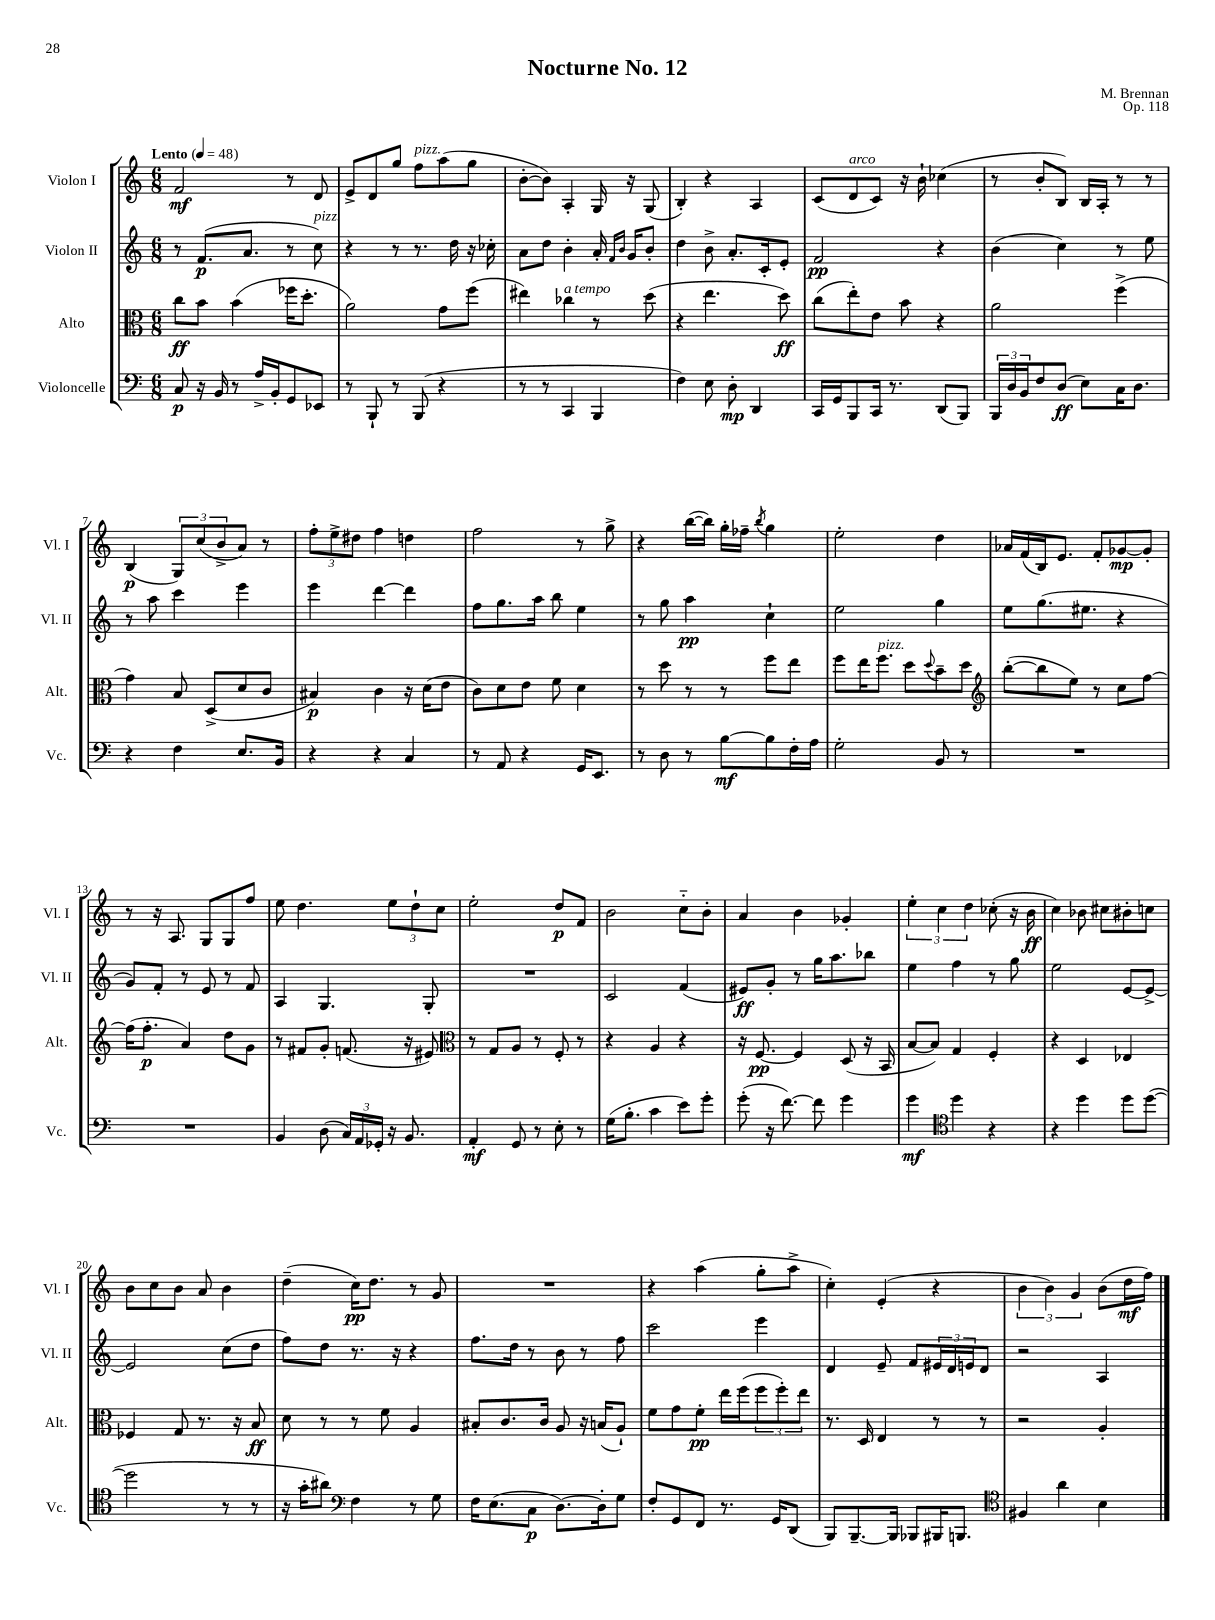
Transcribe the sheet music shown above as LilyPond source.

\header { title = "Nocturne No. 12" composer = "M. Brennan" opus = "Op. 118" }
<<
\new StaffGroup <<
\new Staff = "s0" \with { instrumentName = "Violon I" shortInstrumentName = "Vl. I" } {
    \clef treble \key c \major \numericTimeSignature \time 6/8 \tempo "Lento" 4 = 48
    f'2\mf r8 d'8 |
    e'8-> d'8 g''8 f''8^\markup { \italic "pizz." } a''8( g''8 |
    b'8~-. b'8) a4-. g16 r16 g8( |
    b4-.) r4 a4 |
    c'8( d'8^\markup { \italic "arco" } c'8) r16 b'16-! ces''4( |
    r8 b'8-. b8) b16 a16-. r8 r8 |
    b4\p( \tuplet 3/2 { g8) c''8( b'8-> } a'8) r8 |
    \tuplet 3/2 { f''8-. e''8-> dis''8 } f''4 d''4 |
    f''2 r8 g''8-> |
    r4 b''16~( b''16) g''16-. fes''16-- \acciaccatura { b''8 } g''4 |
    e''2-. d''4 |
    aes'16 f'16( b16) e'8. f'8-. ges'8~\mp ges'8-. |
    r8 r16 a8. g8 g8 f''8 |
    e''8 d''4. \tuplet 3/2 { e''8 d''8-! c''8 } |
    e''2-. d''8\p f'8 |
    b'2 c''8-_ b'8-. |
    a'4 b'4 ges'4-. |
    \tuplet 3/2 { e''4-. c''4 d''4 } ces''8-.( r16 b'16\ff |
    c''4) bes'8 cis''8 bis'8-. c''8 |
    b'8 c''8 b'8 a'8 b'4 |
    d''4--( c''16\pp) d''8. r8 g'8 |
    R2. |
    r4 a''4( g''8-. a''8-> |
    c''4-.) e'4-.( r4 |
    \tuplet 3/2 { b'4 b'4) g'4 } b'8( d''16\mf f''16) \bar "|." |
}
\new Staff = "s1" \with { instrumentName = "Violon II" shortInstrumentName = "Vl. II" } {
    \clef treble \key c \major \numericTimeSignature \time 6/8
    r8 f'8.\p( a'8. r8 c''8^\markup { \italic "pizz." }) |
    r4 r8 r8. d''16 r16 ces''16-. |
    a'8 d''8 b'4-. a'16-. \grace { f'16 b'16 } g'16 b'8-. |
    d''4 b'8-> a'8.-. c'16-. e'8-. |
    f'2\pp r4 |
    b'4( c''4) r8 e''8 |
    r8 a''8 c'''4 e'''4 |
    e'''4 d'''4~ d'''4 |
    f''8 g''8. a''16 b''8 e''4 |
    r8 g''8 a''4\pp c''4-! |
    e''2 g''4 |
    e''8 g''8.( eis''8. r4 |
    g'8) f'8-. r8 e'8 r8 f'8 |
    a4 g4. g8-. |
    R2. |
    c'2 f'4( |
    eis'8\ff) g'8-. r8 g''16 a''8. bes''8 |
    e''4 f''4 r8 g''8 |
    e''2 e'8~ e'8~-> |
    e'2 c''8( d''8 |
    f''8) d''8 r8. r16 r4 |
    f''8. d''16 r8 b'8 r8 f''8 |
    c'''2 e'''4 |
    d'4 e'8-- f'8 \tuplet 3/2 { eis'16 d'16 e'16 } d'8 |
    r2 a4 \bar "|." |
}
\new Staff = "s2" \with { instrumentName = "Alto" shortInstrumentName = "Alt." } {
    \clef alto \key c \major \numericTimeSignature \time 6/8
    c''8\ff b'8 b'4( fes''16 d''8.-. |
    a'2) g'8 f''8( |
    eis''4) ces''4^\markup { \italic "a tempo" } r8 d''8( |
    r4 e''4. d''8\ff) |
    c''8( e''8-.) e'8 b'8 r4 |
    a'2 f''4->( |
    g'4) b8 d8->( d'8 c'8 |
    bis4\p) c'4 r16 d'16( e'8 |
    c'8) d'8 e'8 f'8 d'4 |
    r8 d''8 r8 r8 f''8 e''8 |
    f''8 e''16 f''8.^\markup { \italic "pizz." } d''8 \appoggiatura { d''8 } b'8-- d''8 |
    \clef treble b''8~-.( b''8 e''8) r8 c''8 f''8~ |
    f''16( f''8.-.\p a'4) d''8 g'8 |
    r8 fis'8 g'8-. f'8.( r16 eis'8) |
    \clef alto r8 g8 a8 r8 f8-. r8 |
    r4 a4 r4 |
    r16 f8.~\pp f4 d8( r16 b,16 |
    b8~ b8) g4 f4-. |
    r4 d4 ees4 |
    fes4 g8 r8. r16 b8\ff |
    d'8 r8 r8 f'8 a4 |
    bis8-. c'8. c'16 a8 r16 b16( a8-!) |
    f'8 g'8 f'8-.\pp e''16 f''16( \tuplet 3/2 { f''8 f''8-.) e''8 } |
    r8. d16 e4 r8 r8 |
    r2 a4-. \bar "|." |
}
\new Staff = "s3" \with { instrumentName = "Violoncelle" shortInstrumentName = "Vc." } {
    \clef bass \key c \major \numericTimeSignature \time 6/8
    c8\p r16 b,16 r8 a16-> b,16-. g,8 ees,8 |
    r8 b,,8-! r8 b,,8( r4 |
    r8 r8 c,4 b,,4 |
    f4) e8 d8-.\mp d,4 |
    c,16 g,16 b,,8 c,16 r8. d,8( b,,8) |
    \tuplet 3/2 { b,,16 d16 b,16 } f8 d8\ff( e8) c16 d8. |
    r4 f4 e8. b,16 |
    r4 r4 c4 |
    r8 a,8 r4 g,16 e,8. |
    r8 d8 r8 b8~\mf b8 f16-. a16 |
    g2-. b,8 r8 |
    R2. |
    R2. |
    b,4 d8( \tuplet 3/2 { c16) a,16 ges,16-. } r16 b,8. |
    a,4-.\mf g,8 r8 e8-. r8 |
    g16( b8.-. c'4 e'8) g'8-. |
    g'8-.( r16 f'8.~) f'8 g'4 |
    g'4\mf \clef tenor d''4 r4 |
    r4 d''4 d''8 d''8~( |
    d''2 r8 r8 |
    r16 g'16-. ais'8) \clef bass f4 r8 g8 |
    f16 e8.( c8\p d8.~) d16-. g8 |
    f8-. g,8 f,8 r8. g,16 d,8( |
    b,,8) b,,8.~-- b,,16 bes,,8 bis,,16 b,,8. |
    \clef tenor fis4 a'4 b4 \bar "|." |
}
>>
>>
